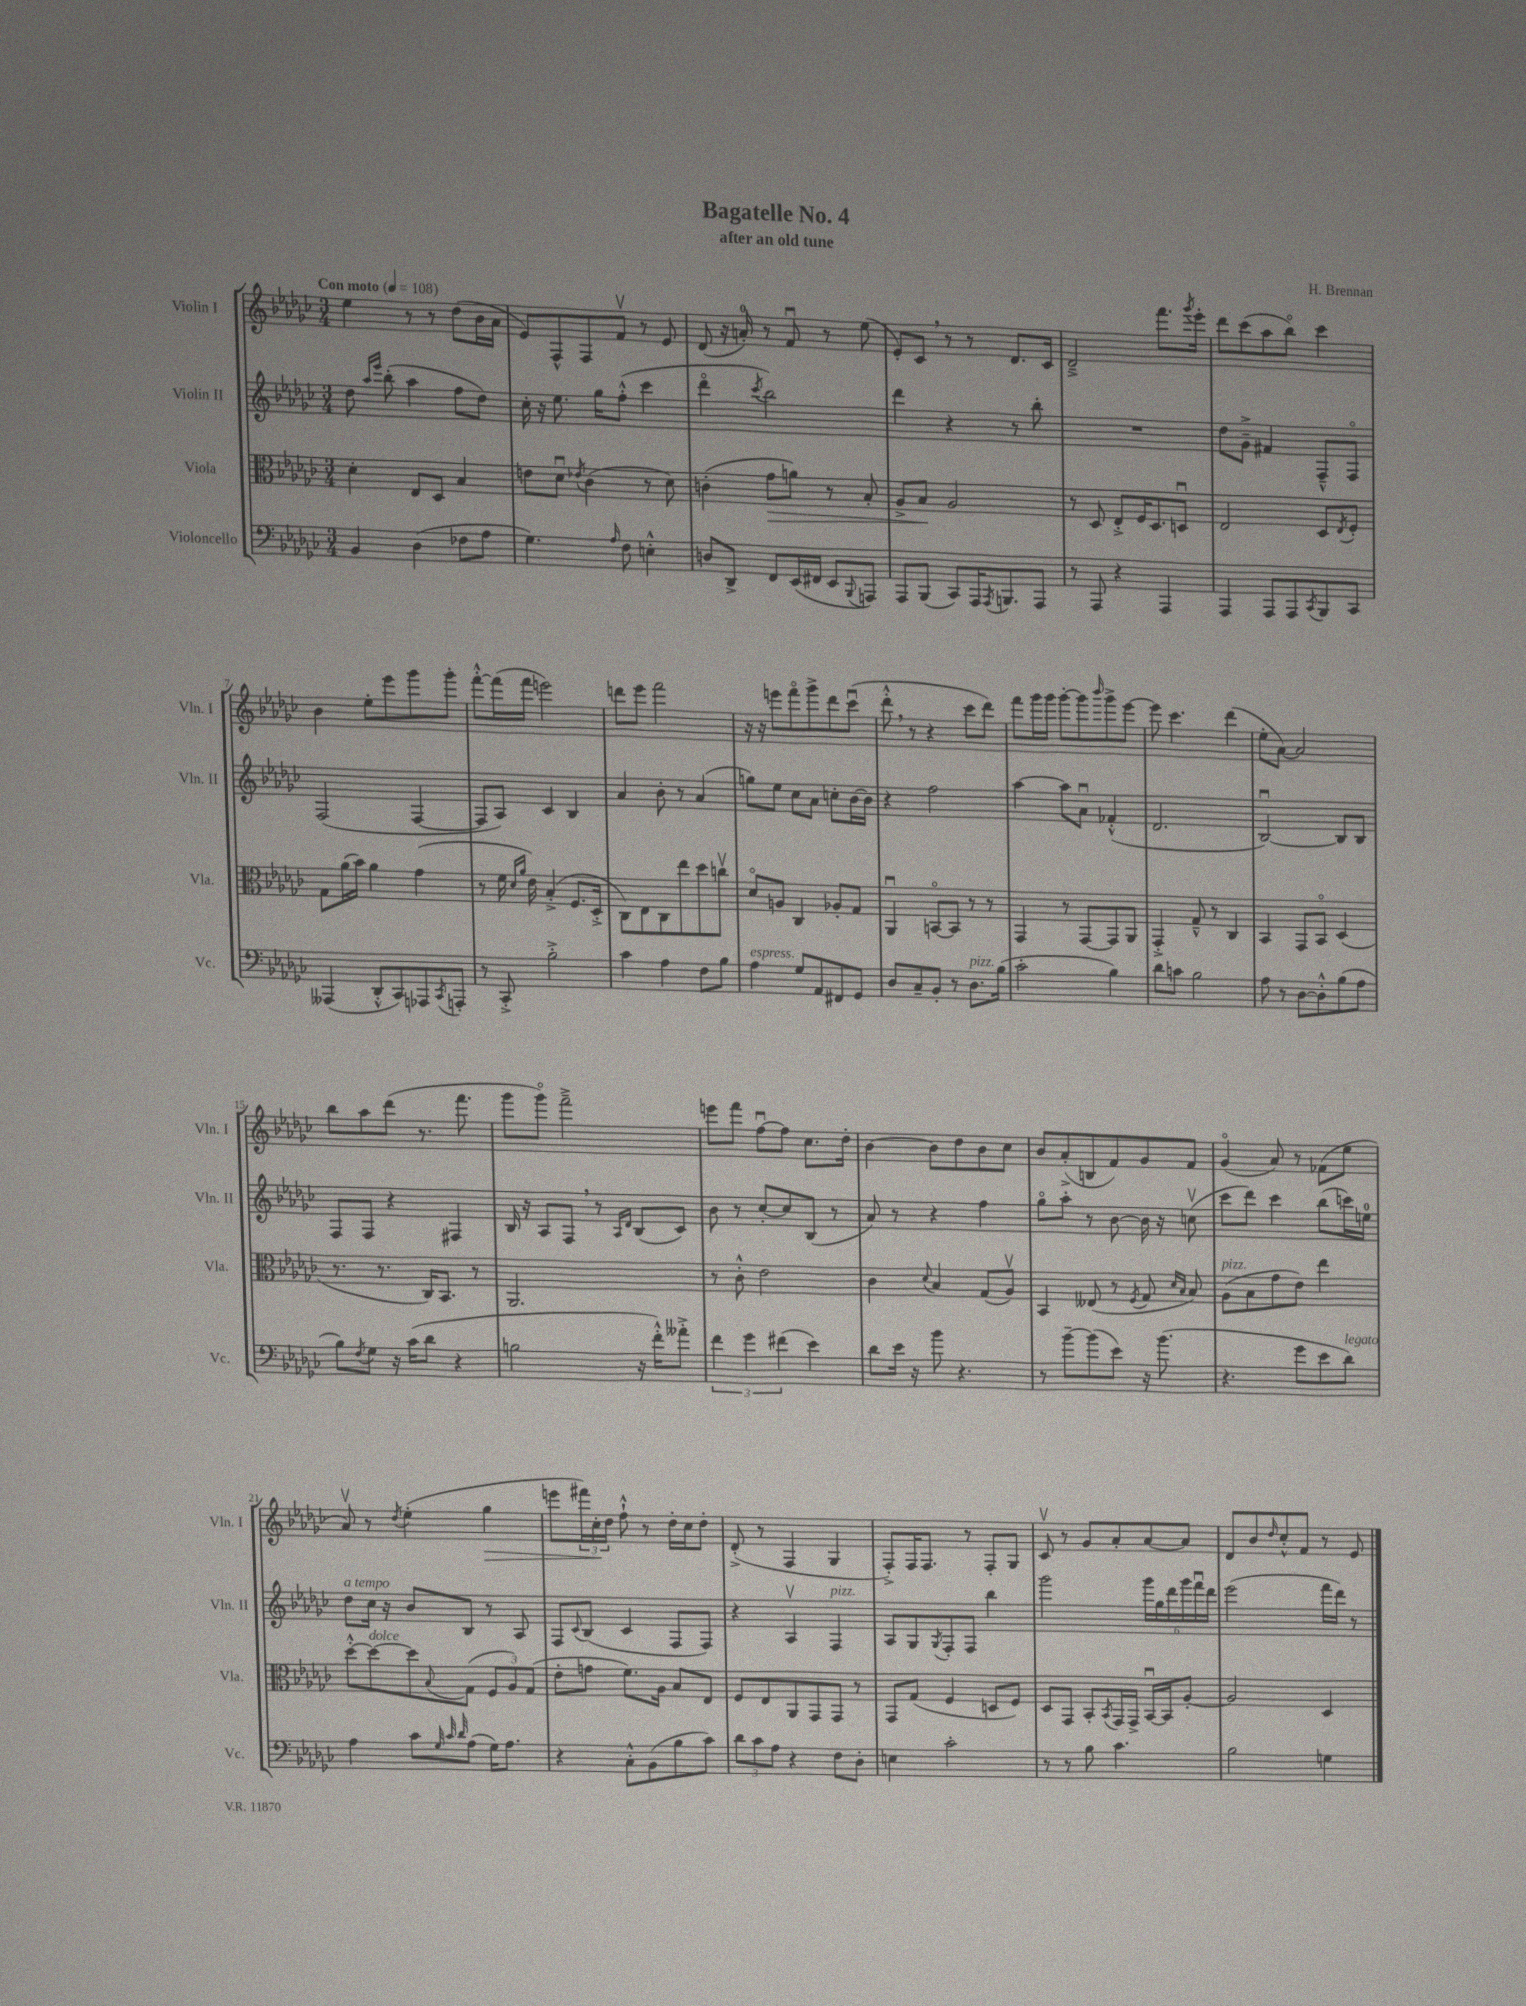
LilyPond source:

\header { title = "Bagatelle No. 4" composer = "H. Brennan" subtitle = "after an old tune" }
<<
\new StaffGroup <<
\new Staff = "s0" \with { instrumentName = "Violin I" shortInstrumentName = "Vln. I" } {
    \clef treble \key ges \major \numericTimeSignature \time 3/4 \tempo "Con moto" 4 = 108
    ees''4 r8 r8 des''8( bes'16 aes'16 |
    ees'8) f8-^ f8 f'8\upbow r8 ees'8 |
    des'8( r16 a'16-0-.) r8 f'8\downbow r8 ees''8( |
    ees'8-.) ces'8 \breathe r8 r8 des'8. ces'16 |
    des'2---> f'''8. \acciaccatura { ges'''8 } ees'''16-. |
    des'''8 ces'''8( aes''8 bes''8\flageolet) ces'''4 |
    bes'4 ees''8-. ees'''8 ges'''8 ges'''8-. |
    f'''8~-.-^ f'''16( f'''16 e'''2) |
    d'''8 ees'''8 f'''2 |
    r16 r16 e'''8 f'''8\flageolet ges'''8-> des'''8 ces'''8\downbow( |
    des'''8-.-^ \breathe r8 r4 ces'''8 des'''8) |
    f'''8 ges'''16 ges'''16 ges'''8~-. ges'''8 \grace { bes'''16 } ges'''8-> ees'''8~ |
    ees'''8 ces'''4. des'''4( |
    ees''8-. aes'8~) aes'2 |
    bes''8 aes''8 des'''8( r8. f'''8. |
    ges'''8 ges'''8\flageolet) f'''2---> |
    e'''8 f'''8 f''8~\downbow f''8 ces''8. des''16-. |
    bes'4~ bes'8 des''8 bes'8 ces''8 |
    bes'8 aes'8-.->( b8 f'8) ges'8 f'8 |
    ges'4\flageolet( aes'8) r8 fes'8( ees''8 |
    aes'8\upbow) r8 \acciaccatura { des''8 } ees''4-.( ges''4\> |
    e'''8 \tuplet 3/2 { fis'''16) ces''16-.\! des''16 } f''8-!-^ r8 des''16-. ces''16 des''8-. |
    des'8-.->( r8 f4 ges4 |
    f8-.->) f16 f8. r8 f8-. ges8 |
    ces'8\upbow r8 ges'8 aes'8-. aes'8~ aes'8 |
    des'8 bes'8 \grace { des''16 } ces''8-.-^ f'8 r8 ees'8 \bar "|." |
}
\new Staff = "s1" \with { instrumentName = "Violin II" shortInstrumentName = "Vln. II" } {
    \clef treble \key ges \major \numericTimeSignature \time 3/4
    des''8 \grace { aes''16 ees'''16 } bes''8-.( aes''4 f''8 des''8) |
    ces''16-. r16 ees''8. ges''16 f''8-.-^( ces'''4 |
    des'''4\flageolet \acciaccatura { ces'''8 } bes''2) |
    des'''4 r4 r8 bes''8-. |
    R2. |
    des''8 ges'8---> fis'4 f8---^ f8\flageolet |
    f2( f4~ |
    f8 aes8) ces'4 bes4 |
    aes'4 bes'8-. r8 aes'4( |
    g''8) ees''8 ces''8 aes'8 c''8-. bes'16~ bes'16 |
    r4 f''2 |
    aes''4~ aes''8 aes'8\downbow fes'4-.-^( |
    des'2. |
    bes2~\downbow) bes8 bes8 |
    f8 f8 r4 fis4 |
    bes16 r16 aes8 f8 \breathe r8 \grace { aes16 des'16 } bes8( ces'8) |
    bes'8 r8 ces''8~-. ces''8 bes8( r8 |
    aes'8) r8 r4 f''4 |
    ges''8\flageolet aes''8-. r8 bes'8~ bes'16 r16 c''8\upbow( |
    ces'''8 des'''8) ces'''4 bes''8( c'''16) e''16-0 |
    des''8^\markup { \italic "a tempo" } ces''16 r16 bes'8 bes8 r8 aes8 |
    f8 \appoggiatura { ces'8 } bes8( ces'4 f8 f8) |
    r4 aes4\upbow f4^\markup { \italic "pizz." } |
    aes8 ges8 \acciaccatura { ges8 } f8-. f8 bes''4 |
    ges'''2 \tuplet 6/4 { ges'''16 ges''16 des'''16 ges'''16 f'''16\downbow des'''16 } |
    ees'''2( f'''16 des'''16) r8 \bar "|." |
}
\new Staff = "s2" \with { instrumentName = "Viola" shortInstrumentName = "Vla." } {
    \clef alto \key ges \major \numericTimeSignature \time 3/4
    des'4-. ees8 des8 bes4 |
    e'8 des'8\downbow \acciaccatura { ees'8 } ces'4( r8 des'8) |
    c'4-.( ges'8\> a'8) r8 bes8-. |
    aes8-> bes8\! aes2 |
    r8 des8 ees8-.-> f16 des8. d8\downbow |
    ees2 des8 \acciaccatura { ees8 } f8-. |
    ges8 aes'16( bes'16) aes'4 ges'4( |
    r8 f'16 \grace { des'16 aes'16 } ees'16) bes4-.->( f8. des16-.-> |
    ces8) ees8 ces8 ees''8 des''8 c''8\upbow |
    des'8\flageolet a8 ces4 aes8-. ges8 |
    aes,4\downbow b,8~\flageolet b,8 r8 r8 |
    ges,4 r8 ges,8~ ges,8 aes,8 |
    ges,4-.-> ges8---^ r8 ces4 |
    bes,4 ges,8 bes,8\flageolet des4( |
    r8. r8. ces16) bes,8. r8 |
    aes,2. |
    r8 ces'8-.-^ ees'2 |
    ces'4 \appoggiatura { des'8 } bes4 ges8( aes8\upbow) |
    bes,4 eeses8( r8 \acciaccatura { f8 } ges8 \grace { des'16 bes16 } bes8) |
    aes8^\markup { \italic "pizz." }( bes8 ges'8 ees'8) ees''4 |
    des''8~-.-^ des''8~^\markup { \italic "dolce" } des''8 \appoggiatura { bes8 } ges8( \tuplet 3/2 { f8 aes8) ges8( } |
    ees'8-. g'8 f'8.) aes16 bes8 ees8 |
    f8 ees8 aes,8 ges,8 ges,8 r8 |
    ges,8 ges8( f4 d8 f8) |
    des8 ges,8 bes,8-. \acciaccatura { bes,8 } ges,16 ges,16-> bes,16~\downbow bes,16 aes8~-. |
    aes2 des4 \bar "|." |
}
\new Staff = "s3" \with { instrumentName = "Violoncello" shortInstrumentName = "Vc." } {
    \clef bass \key ges \major \numericTimeSignature \time 3/4
    bes,4 des4( fes8 aes8 |
    ges4.) \grace { aes16 } f8 e4-.-^ |
    d8 des,8-> f,8 ees,16( fis,16 ees,8 \appoggiatura { bes,,8 } a,,8) |
    aes,,8 bes,,8( ces,8) aes,,16 \acciaccatura { aes,,8 } b,,8. aes,,8 |
    r8 aes,,8 r4 aes,,4 |
    aes,,4 aes,,8 aes,,8 \acciaccatura { ces,8 } bes,,8 ces,8 |
    aeses,,4( des,8-.-^ ces,8) aes,,8 \acciaccatura { ces,8 } a,,8-. |
    r8 ces,8-.-> bes2-.-> |
    ces'4 aes4 f8 bes8 |
    aes4^\markup { \italic "espress." } ges8 aes,8 fis,8 ges,8 |
    des8 ces8-- bes,8-. r8 des8.^\markup { \italic "pizz." } bes16( |
    ces'2-. bes4) |
    des'8 c'8 bes2 |
    aes8 r8 des8~ des8-.-^ bes8( aes8 |
    bes8) \acciaccatura { f8 } ges8 r16 ces'16( des'8 r4 |
    b2 r16 f'16-.-^) aeses'8-.-> |
    \tuplet 3/2 { f'4 ges'4 fis'4( } ees'4) |
    des'8 ees'16 r16 bes'8 r4. |
    r8 bes'8~-- bes'8( ees'8) r16 bes'8.( |
    r4. ges'8 ees'8 des'8^\markup { \italic "legato" }) |
    aes4 ces'8 \grace { ges32 ces'32 des'32 } aes8( ges16) aes8. |
    r4 ces8-.-^ bes,8( bes8 ces'8) |
    \tuplet 3/2 { des'8 ces'8 aes8 } r4 f8 des8-. |
    e4 ces'2-. |
    r8 r8 bes8 ces'4. |
    bes2 g4 \bar "|." |
}
>>
>>
